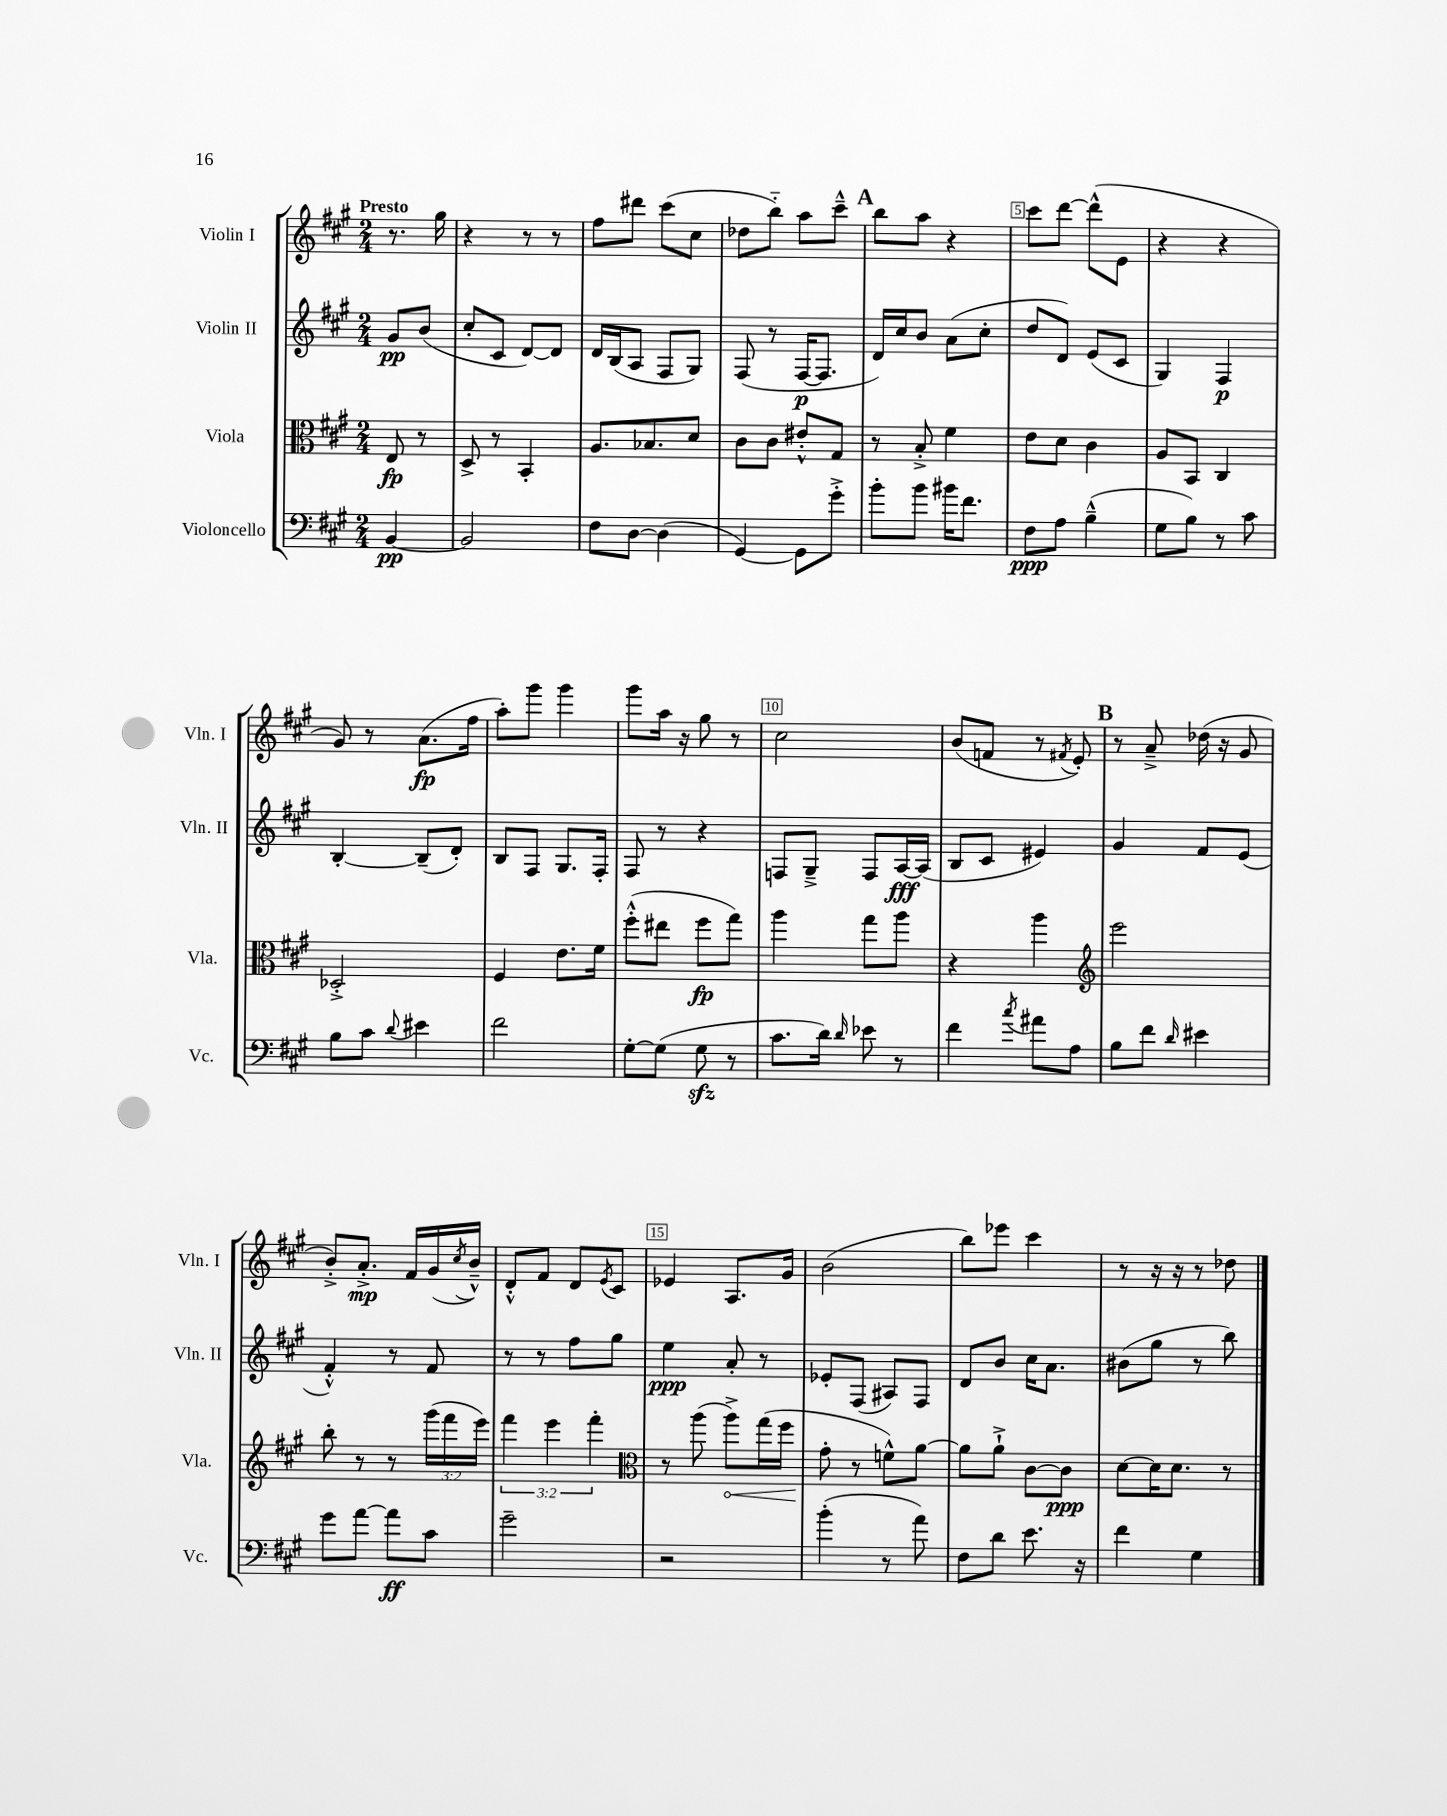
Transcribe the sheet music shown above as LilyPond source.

<<
\new StaffGroup <<
\new Staff = "s0" \with { instrumentName = "Violin I" shortInstrumentName = "Vln. I" } {
    \clef treble \key a \major \numericTimeSignature \time 2/4 \partial 4 \tempo "Presto"
    r8. gis''16 |
    r4 r8 r8 |
    fis''8 dis'''8 cis'''8( cis''8 |
    des''8 b''8-_) a''8 cis'''8---^ |
    \mark \markup { \bold "A" } b''8 a''8 r4 |
    cis'''8 d'''8~ d'''8-^( e'8 |
    r4 r4 |
    gis'8) r8 a'8.\fp( fis''16 |
    a''8-.) gis'''8 gis'''4 |
    gis'''8 a''16 r16 gis''8 r8 |
    cis''2 |
    b'8( f'8 r8 \acciaccatura { fis'8 } e'8-.) |
    \mark \markup { \bold "B" } r8 a'8---> des''16( r16 gis'8 |
    b'8-.->) a'8.-.->\mp fis'16 gis'16( \acciaccatura { cis''8 } b'16---^) |
    d'8-.-^ fis'8 d'8 \acciaccatura { e'8 } cis'8 |
    ees'4 a8. gis'16 |
    b'2( |
    b''8) ees'''8 cis'''4 |
    r8 r16 r16 r8 des''8 \bar "|." |
}
\new Staff = "s1" \with { instrumentName = "Violin II" shortInstrumentName = "Vln. II" } {
    \clef treble \key a \major \numericTimeSignature \time 2/4 \partial 4
    gis'8\pp b'8( |
    cis''8-. cis'8 d'8~) d'8 |
    d'16 b16( a8 fis8 gis8) |
    fis8( r8 fis16~\p fis8. |
    \mark \markup { \bold "A" } d'16) cis''16 b'8 a'8( cis''8-. |
    d''8 d'8) e'8( cis'8 |
    gis4) fis4\p |
    b4~-. b8--( d'8-.) |
    b8 fis8 gis8. fis16-. |
    fis8 r8 r4 |
    f8 gis8---> f8 a16~\fff a16( |
    b8 cis'8 eis'4) |
    \mark \markup { \bold "B" } gis'4 fis'8 e'8( |
    fis'4-.-^) r8 fis'8 |
    r8 r8 fis''8 gis''8 |
    e''4\ppp a'8-. r8 |
    ees'8-. fis8( ais8) fis8 |
    d'8 b'8 cis''16 a'8. |
    bis'8( gis''8 r8 b''8) \bar "|." |
}
\new Staff = "s2" \with { instrumentName = "Viola" shortInstrumentName = "Vla." } {
    \clef alto \key a \major \numericTimeSignature \time 2/4 \override Staff.TupletNumber.text = #tuplet-number::calc-fraction-text \partial 4
    e8\fp r8 |
    d8-> r8 b,4-. |
    a8. bes8. d'8 |
    cis'8 cis'8 eis'8-.-^ gis8 |
    \mark \markup { \bold "A" } r8 b8-.-> fis'4 |
    e'8 d'8 cis'4 |
    a8 b,8 cis4 |
    des2-.-> |
    fis4 e'8. fis'16 |
    fis''8-.-^( eis''8 fis''8\fp gis''8) |
    a''4 gis''8 a''8 |
    r4 a''4 |
    \mark \markup { \bold "B" } \clef treble e'''2 |
    b''8-. r8 r8 \tuplet 3/2 { gis'''16( fis'''16 e'''16) } |
    \tuplet 3/2 { fis'''4 e'''4 fis'''4-. } |
    \clef alto r8 a''8( \once \override Hairpin.circled-tip = ##t a''8->\<) gis''16( fis''16 |
    gis'8-.\! r8 f'8-^) a'8~ |
    a'8 a'8-!-> cis'8~ cis'8\ppp |
    d'8~ d'16 d'8. r8 \bar "|." |
}
\new Staff = "s3" \with { instrumentName = "Violoncello" shortInstrumentName = "Vc." } {
    \clef bass \key a \major \numericTimeSignature \time 2/4 \partial 4
    b,4~\pp |
    b,2 |
    fis8 d8~ d4( |
    gis,4~) gis,8 gis'8-.-> |
    \mark \markup { \bold "A" } b'8-. b'8 bis'16 fis'8. |
    fis8\ppp a8 b4---^( |
    gis8 b8) r8 cis'8 |
    b8 cis'8 \appoggiatura { d'8 } eis'4 |
    fis'2 |
    gis8~-. gis8( gis8\sfz r8 |
    cis'8. d'16) \grace { d'16 } ees'8 r8 |
    fis'4 \acciaccatura { cis''8 } ais'8 a8 |
    \mark \markup { \bold "B" } b8 fis'8 \grace { d'16 } eis'4 |
    gis'8 a'8~ a'8\ff cis'8 |
    gis'2-- |
    r2 |
    b'4-.( r8 a'8) |
    fis8 d'8 e'8. r16 |
    fis'4 gis4 \bar "|." |
}
>>
>>
\layout { \context { \Score \override BarNumber.break-visibility = ##(#f #t #t) barNumberVisibility = #(every-nth-bar-number-visible 5) \override BarNumber.stencil = #(make-stencil-boxer 0.1 0.3 ly:text-interface::print) } }
